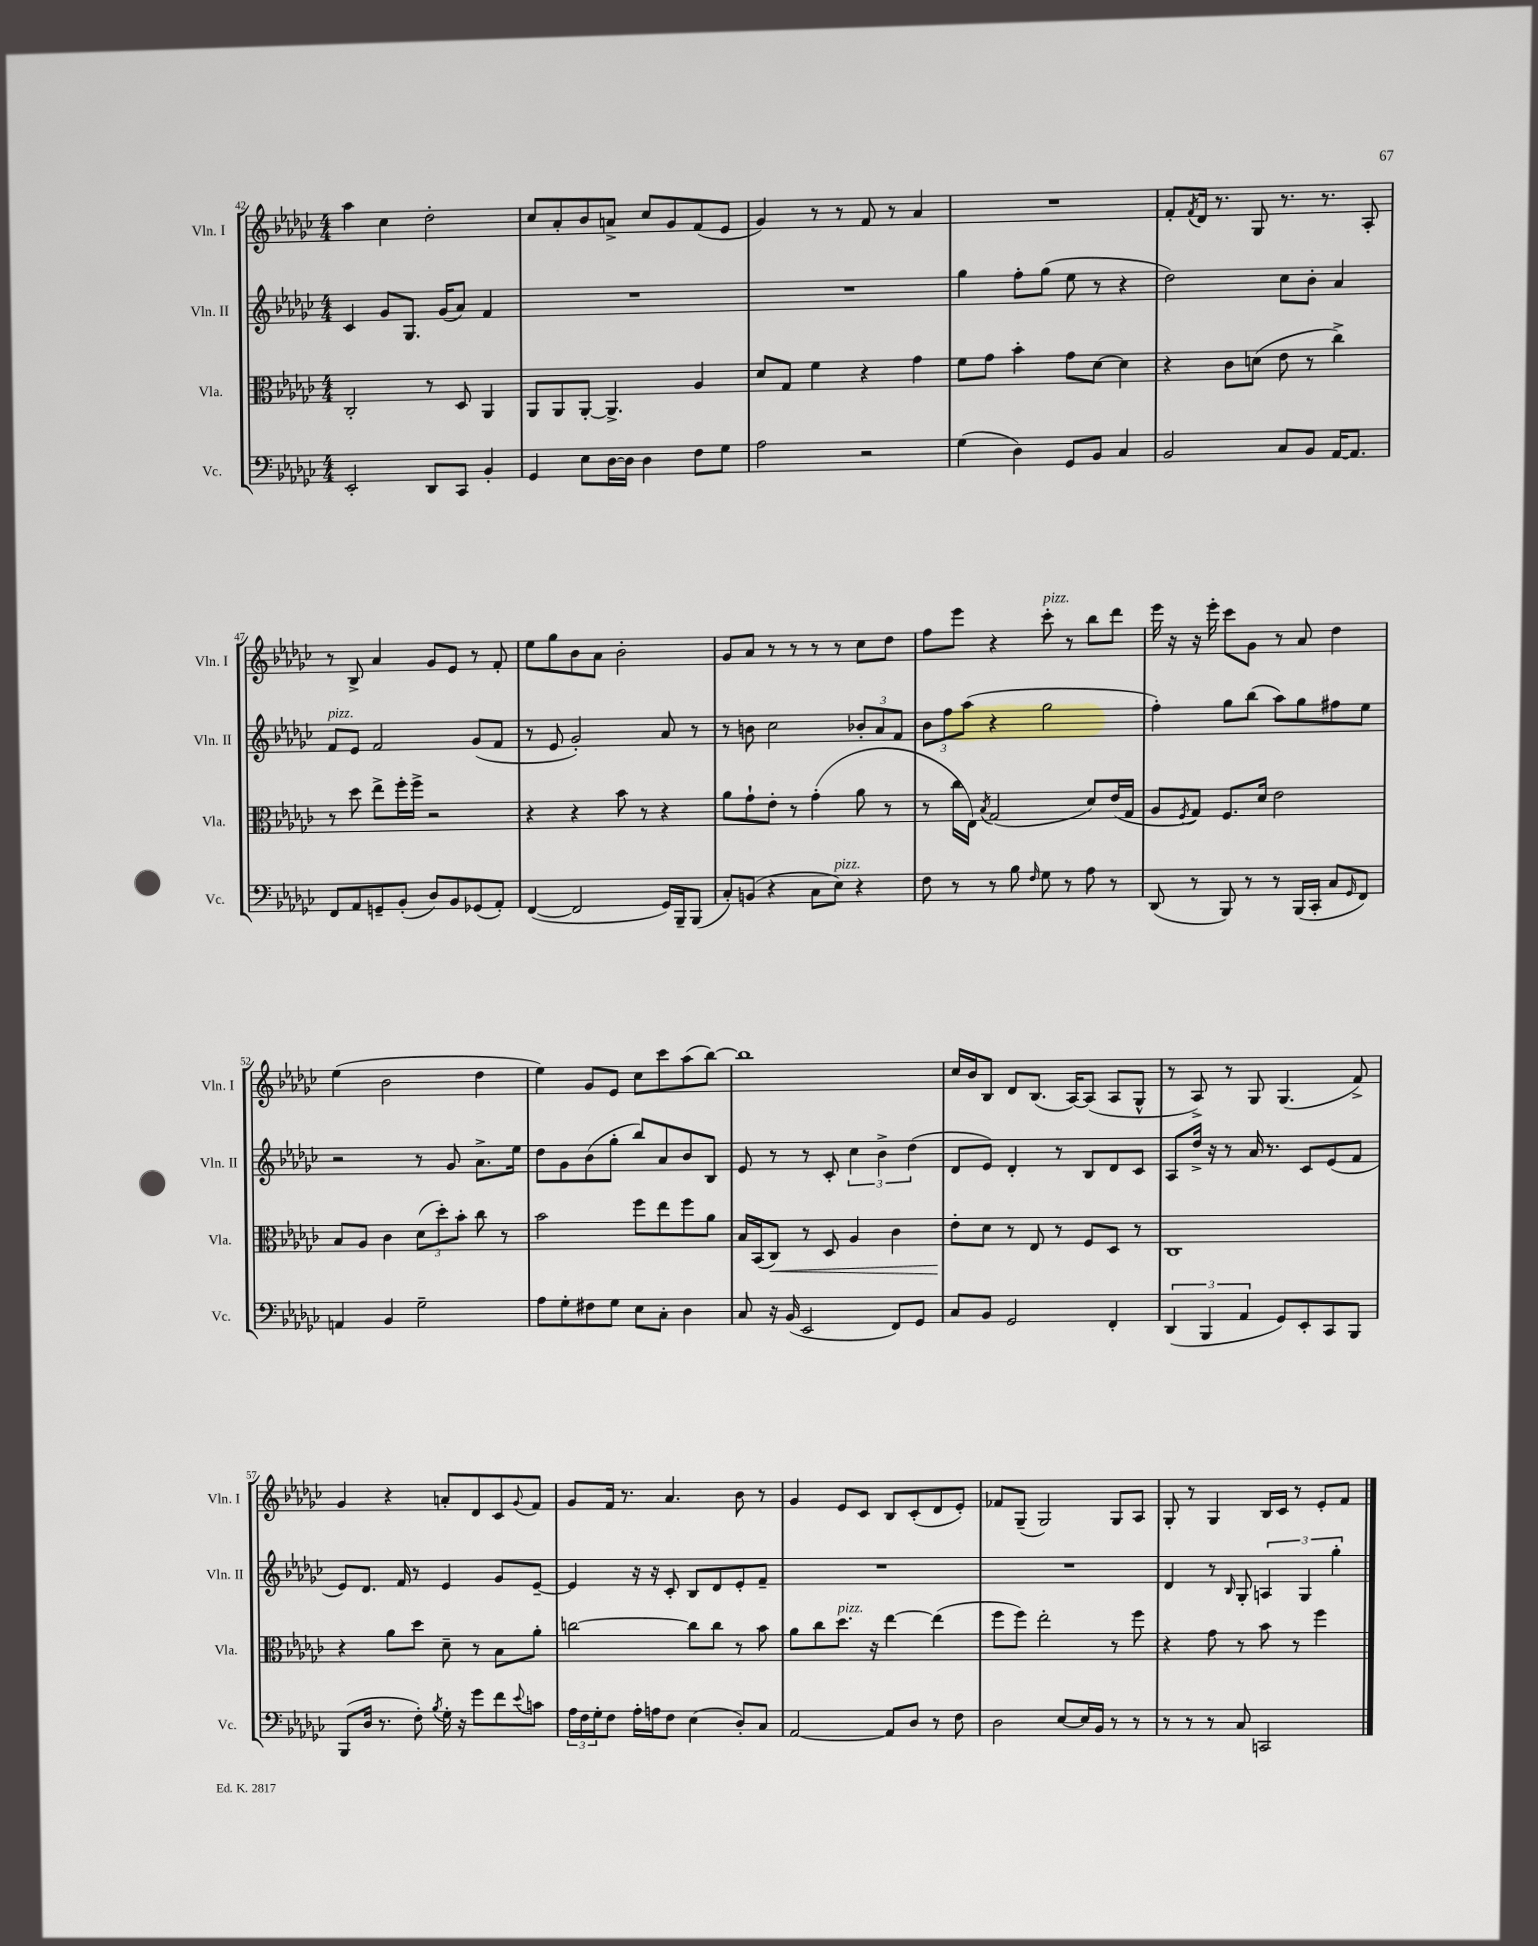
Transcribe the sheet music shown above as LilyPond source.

<<
\new StaffGroup <<
\new Staff = "s0" \with { instrumentName = "Vln. I" shortInstrumentName = "Vln. I" } {
    \clef treble \key ges \major \numericTimeSignature \time 4/4
    aes''4 ces''4 des''2-. |
    ces''8 aes'8-. bes'8 a'8-> ces''8 ges'8 f'8( ees'8 |
    ges'4) r8 r8 f'8 r8 aes'4 |
    R1 |
    f'8-. \acciaccatura { f'8 } des'16 r8. ges8 r8. r8. aes8-. |
    r8 bes8-> aes'4 ges'8 ees'8 r8 f'8-. |
    ees''8 ges''8 bes'8 aes'8 bes'2-. |
    ges'8 aes'8 r8 r8 r8 r8 ces''8 des''8 |
    f''8 ees'''8 r4 ces'''8-.^\markup { \italic "pizz." } r8 bes''8 des'''8 |
    ees'''16 r16 r16 ees'''16-. ces'''8 ges'8 r8 aes'8 des''4 |
    ees''4( bes'2 des''4 |
    ees''4) ges'8 ees'8 ces''8 ces'''8 aes''8( bes''8~) |
    bes''1 |
    ces''16 bes'16 bes8 des'8 bes8.( aes16~) aes8( aes8 ges8-^ |
    r8 aes8->) r8 ges8 ges4.( f'8->) |
    ges'4 r4 a'8-. des'8 ces'8 \appoggiatura { ges'8 } f'8 |
    ges'8 f'16 r8. aes'4. bes'8 r8 |
    ges'4 ees'8 ces'8 bes8 ces'8-.( des'8 ees'8-.) |
    fes'8 ges8--( ges2) ges8 aes8 |
    ges8-. r8 ges4 bes16 ces'16 r8 ees'8-. f'8 \bar "|." |
}
\new Staff = "s1" \with { instrumentName = "Vln. II" shortInstrumentName = "Vln. II" } {
    \clef treble \key ges \major \numericTimeSignature \time 4/4
    ces'4 ges'8 ges8. ges'16( aes'8) f'4 |
    R1 |
    R1 |
    ges''4 f''8-. ges''8( ees''8 r8 r4 |
    des''2) ces''8 bes'8-. aes'4 |
    f'8^\markup { \italic "pizz." } ees'8 f'2 ges'8( f'8 |
    r8 ees'8 ges'2-.) aes'8 r8 |
    r8 b'8 ces''2 \tuplet 3/2 { bes'8-. aes'8 f'8 } |
    \tuplet 3/2 { bes'8 f''8 aes''8( } r4 ges''2 |
    f''4-.) ges''8 bes''8( aes''8) ges''8 fis''8 ees''8 |
    r2 r8 ges'8 aes'8.-> ees''16 |
    des''8 ges'8 bes'8( ges''8-. bes''8) aes'8 bes'8 bes8 |
    ees'8 r8 r8 ces'8-. \tuplet 3/2 { ces''4 bes'4-> des''4( } |
    des'8 ees'8) des'4-. r8 bes8 des'8 ces'8 |
    aes8 des''16-> r16 r8 aes'16 r8. ces'8 ees'8( f'8 |
    ees'8) des'8. f'16 r8 ees'4 ges'8 ees'8~-- |
    ees'4 r16 r16 ces'8-. bes8 des'8 ees'8-. f'8-- |
    R1 |
    R1 |
    des'4 r8 \grace { bes16 } ges8-. \tuplet 3/2 { a4 ges4 ges''4-. } \bar "|." |
}
\new Staff = "s2" \with { instrumentName = "Vla." shortInstrumentName = "Vla." } {
    \clef alto \key ges \major \numericTimeSignature \time 4/4
    ces2-. r8 des8 aes,4 |
    aes,8 aes,8 aes,8~-. aes,4.-> aes4 |
    des'8 ges8 f'4 r4 ges'4 |
    f'8 ges'8 bes'4-. ges'8 des'8~ des'4 |
    r4 ces'8 d'8( ees'8 r8 ces''4->) |
    r8 des''8 ees''8-> f''16-. f''16-> r2 |
    r4 r4 bes'8 r8 r4 |
    aes'8 ges'8-! ees'8-. r8 ges'4-.( aes'8 r8 |
    r8 ces''16 ees16) \acciaccatura { bes8 } ges2( des'8) ees'16( ges16 |
    aes8 \acciaccatura { f8 } ges8) f8. des'16 ees'2 |
    bes8 aes8 ces'4 \tuplet 3/2 { des'8( des''8-.) bes'8-. } ces''8 r8 |
    bes'2 f''8 ees''8 f''8 aes'8 |
    bes16 bes,16( ces8\<) r8 des8 aes4 ces'4 |
    ees'8-.\! des'8 r8 ees8 r8 f8 des8 r8 |
    ces1 |
    r4 aes'8 des''8 des'8-- r8 bes8 aes'8-. |
    c''2~ c''8 c''8 r8 bes'8 |
    aes'8 ces''8 des''8.^\markup { \italic "pizz." } r16 ees''4~ ees''4( |
    f''8 f''8) ees''2-. r8 f''8 |
    r4 ges'8 r8 bes'8 r8 f''4 \bar "|." |
}
\new Staff = "s3" \with { instrumentName = "Vc." shortInstrumentName = "Vc." } {
    \clef bass \key ges \major \numericTimeSignature \time 4/4
    ees,2-. des,8 ces,8 bes,4-. |
    ges,4 ees8 des16~ des16 des4 f8 ges8 |
    aes2 r2 |
    ges4( des4) ges,8 bes,8 ces4 |
    bes,2 ces8 bes,8 aes,16~ aes,8. |
    f,8 aes,8 g,8-- bes,8-.( des8) bes,8 ges,8( aes,8-.) |
    f,4~( f,2 ges,16) bes,,16-- bes,,8( |
    ces8-.) b,8( r4 ces8 ees8^\markup { \italic "pizz." }) r4 |
    f8 r8 r8 bes8 \grace { f16 } ges8 r8 aes8 r8 |
    des,8( r8 bes,,8) r8 r8 bes,,16( ces,16-. ces8 \grace { ges,16 } f,8) |
    a,4 bes,4 ges2-- |
    aes8 ges8-. fis8 ges8 ees8 ces8-. des4 |
    ces8 r16 bes,16( ees,2 f,8) ges,8 |
    ces8 bes,8 ges,2 f,4-. |
    \tuplet 3/2 { des,4( bes,,4 aes,4 } ges,8) ees,8-. ces,8 bes,,8 |
    bes,,8( des16 r8. f8-.) \acciaccatura { bes8 } ges16-. r16 ges'8 f'8 \appoggiatura { ees'8 } c'8 |
    \tuplet 3/2 { aes16 f16 ges16-. } f8 aes16-. a16 f8 ees4( des8-.) ces8 |
    aes,2~ aes,8 des8 r8 f8 |
    des2 ees8~ ees16 bes,16 r8 r8 |
    r8 r8 r8 ces8 c,2 \bar "|." |
}
>>
>>
\layout { \context { \Score currentBarNumber = #42 } }
